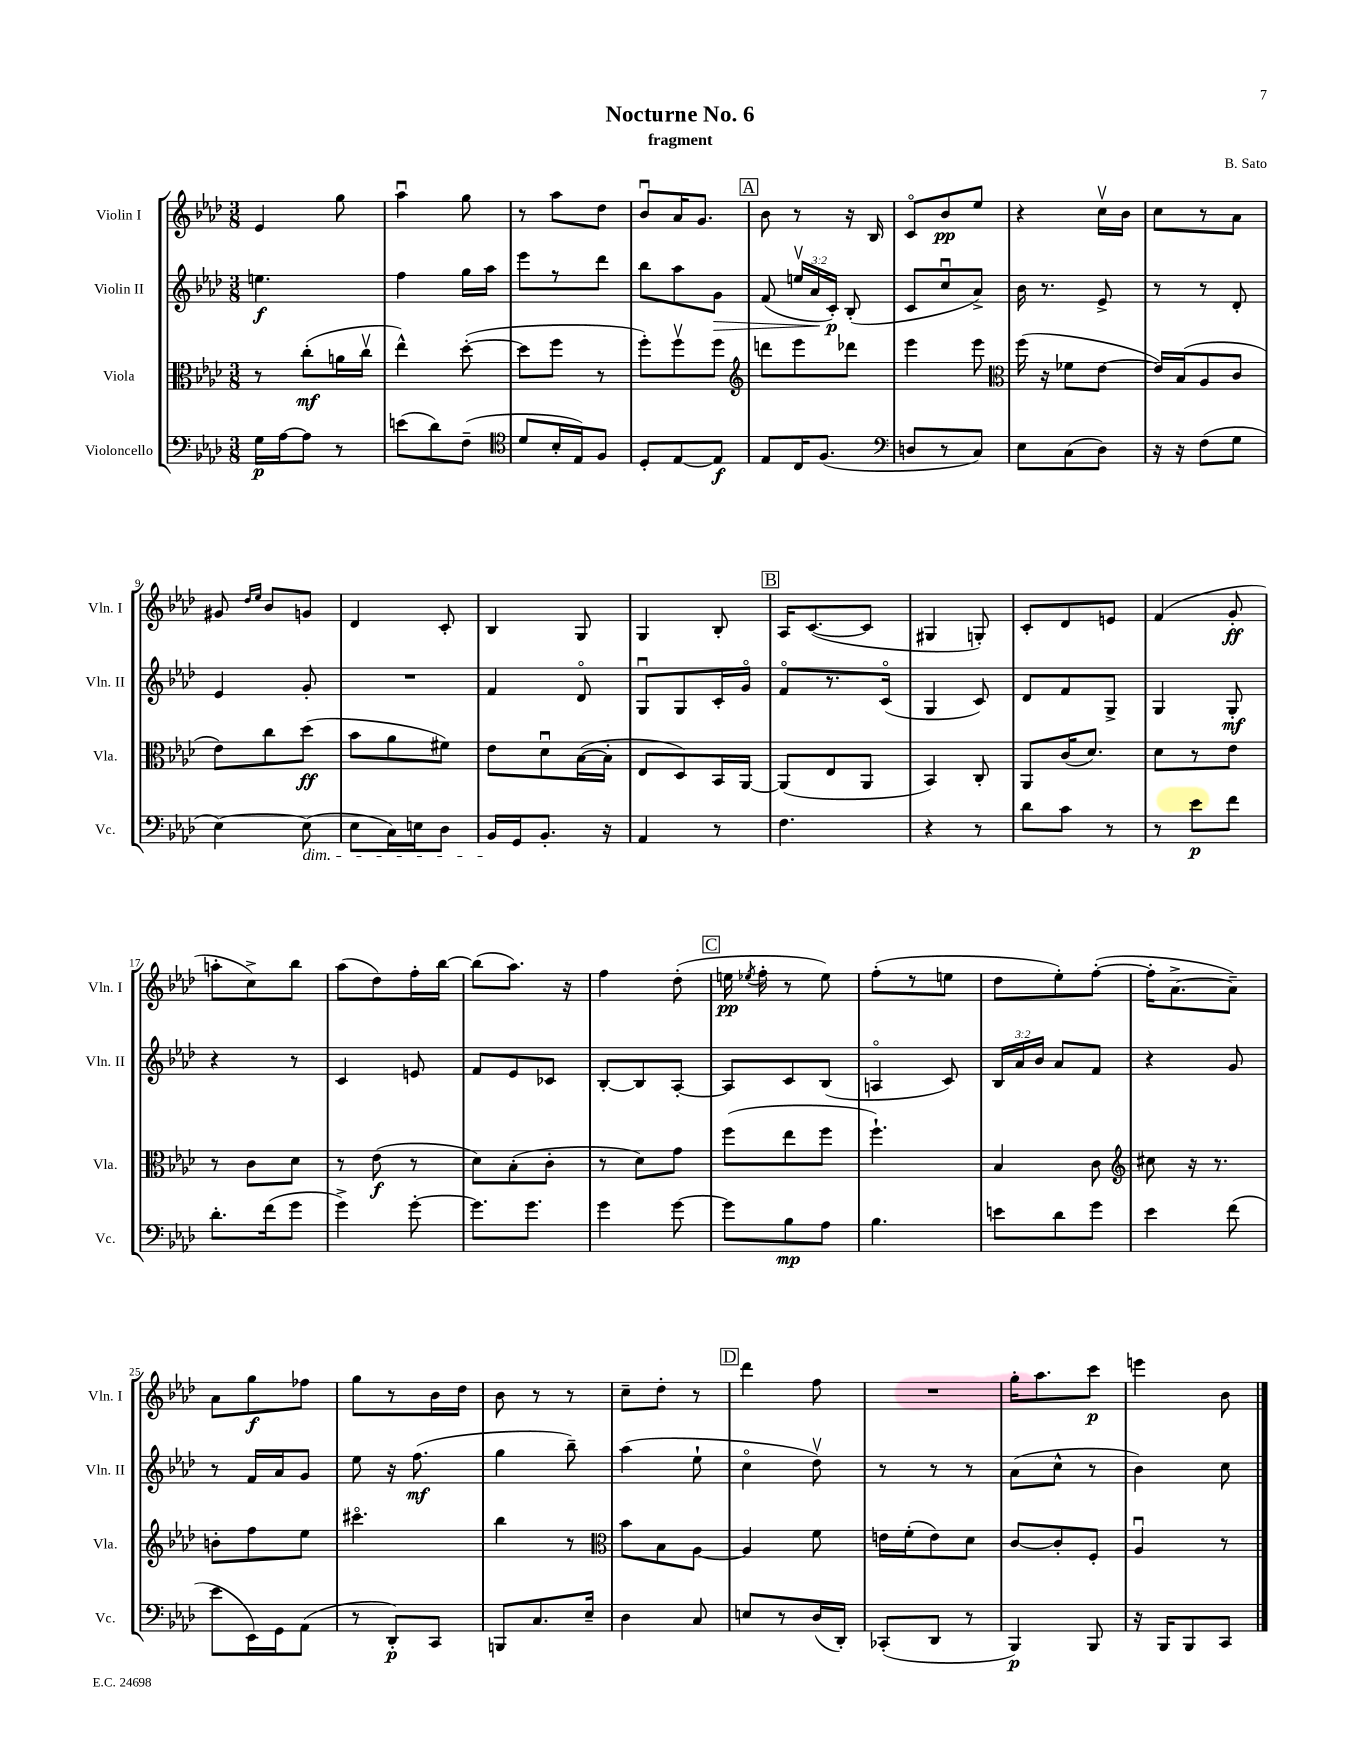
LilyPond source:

\header { title = "Nocturne No. 6" composer = "B. Sato" subtitle = "fragment" }
<<
\new StaffGroup <<
\new Staff = "s0" \with { instrumentName = "Violin I" shortInstrumentName = "Vln. I" } {
    \clef treble \key aes \major \numericTimeSignature \time 3/8
    \autoBeamOff ees'4 g''8 |
    aes''4\downbow g''8 |
    r8 aes''8[ des''8] |
    bes'8[\downbow aes'16 g'8.] |
    \mark \markup { \box "A" } bes'8 r8 r16 bes16 |
    c'8[\flageolet bes'8\pp ees''8] |
    r4 c''16[\upbow bes'16] |
    c''8[ r8 aes'8] |
    gis'8 \grace { des''16[ ees''16] } bes'8[ g'8] |
    des'4 c'8-. |
    bes4 g8 |
    g4 bes8-. |
    \mark \markup { \box "B" } aes16[ c'8.~( c'8] |
    gis4 g8-.) |
    c'8[-. des'8 e'8] |
    f'4( g'8-.\ff |
    a''8[-. c''8->) bes''8] |
    aes''8[( des''8) f''16-. bes''16]~ |
    bes''8[( aes''8.]) r16 |
    f''4 des''8-.( |
    \mark \markup { \box "C" } e''16\pp \acciaccatura { ees''8 } f''16-. r8 ees''8) |
    f''8[-.( r8 e''8] |
    des''8[ ees''8-.) f''8]~-.( |
    f''16[-. aes'8.~-> aes'8]--) |
    aes'8[ g''8\f fes''8] |
    g''8[ r8 bes'16 des''16] |
    bes'8 r8 r8 |
    c''8[-- des''8]-. r8 |
    \mark \markup { \box "D" } des'''4 f''8 |
    R4. |
    g''16[-. aes''8. c'''8]\p |
    e'''4 bes'8 \bar "|." |
}
\new Staff = "s1" \with { instrumentName = "Violin II" shortInstrumentName = "Vln. II" } {
    \clef treble \key aes \major \numericTimeSignature \time 3/8 \override Staff.TupletNumber.text = #tuplet-number::calc-fraction-text
    \autoBeamOff e''4.\f |
    f''4 g''16[ aes''16] |
    ees'''8[ r8 des'''8] |
    bes''8[ aes''8 g'8]\> |
    \mark \markup { \box "A" } f'8( \tuplet 3/2 { e''16[\upbow aes'16\! c'16]-.\p) } bes8-.( |
    c'8[ c''8\downbow aes'8]->) |
    bes'16 r8. ees'8-> |
    r8 r8 des'8-. |
    ees'4 g'8-. |
    R4. |
    f'4 des'8\flageolet |
    g8[\downbow g8 c'16-. g'16]\flageolet |
    \mark \markup { \box "B" } f'8[\flageolet r8. c'16]\flageolet( |
    g4 c'8) |
    des'8[ f'8 g8]-> |
    g4 g8-.\mf |
    r4 r8 |
    c'4 e'8 |
    f'8[ ees'8 ces'8] |
    bes8[~-. bes8 aes8]~-. |
    \mark \markup { \box "C" } aes8[ c'8 bes8]( |
    a4\flageolet c'8) |
    \tuplet 3/2 { bes16[ aes'16 bes'16] } aes'8[ f'8] |
    r4 g'8 |
    r8 f'16[ aes'16 g'8] |
    ees''8 r16 f''8.\mf( |
    g''4 bes''8--) |
    aes''4( ees''8-! |
    \mark \markup { \box "D" } c''4\flageolet des''8\upbow) |
    r8 r8 r8 |
    aes'8[( c''8]-^ r8 |
    bes'4) c''8 \bar "|." |
}
\new Staff = "s2" \with { instrumentName = "Viola" shortInstrumentName = "Vla." } {
    \clef alto \key aes \major \numericTimeSignature \time 3/8
    \autoBeamOff r8 c''8[-.\mf( a'16 c''16]\upbow |
    ees''4-^) des''8~-.( |
    des''8[ f''8] r8 |
    f''8[-.) f''8\upbow f''8] |
    \mark \markup { \box "A" } \clef treble d'''8[ ees'''8 des'''8] |
    ees'''4 ees'''8 |
    \clef alto f''16( r16 fes'8[ ees'8]~ |
    ees'16[) bes16( aes8 c'8] |
    ees'8[) c''8 des''8]\ff( |
    bes'8[ aes'8 fis'8]) |
    ees'8[ des'8\downbow bes16~( bes16]-. |
    ees8[ des8) bes,16 aes,16]~ |
    \mark \markup { \box "B" } aes,8[( ees8 aes,8] |
    bes,4) c8-. |
    aes,8[ c'16( des'8.]) |
    des'8[ r8 ees'8] |
    r8 c'8[ des'8] |
    r8 ees'8\f( r8 |
    des'8[) bes8-.( c'8]-. |
    r8 des'8[) g'8] |
    \mark \markup { \box "C" } f''8[( ees''8 f''8] |
    f''4.-!) |
    bes4 c'8 |
    \clef treble cis''8 r16 r8. |
    b'8[-. f''8 ees''8] |
    cis'''4.\flageolet |
    bes''4 r8 |
    \clef alto bes'8[ bes8 aes8]~ |
    \mark \markup { \box "D" } aes4 f'8 |
    e'16[ f'16-.( e'8) des'8] |
    c'8[~ c'8-. f8]-. |
    aes4\downbow r8 \bar "|." |
}
\new Staff = "s3" \with { instrumentName = "Violoncello" shortInstrumentName = "Vc." } {
    \clef bass \key aes \major \numericTimeSignature \time 3/8
    \autoBeamOff g16[\p aes16~ aes8] r8 |
    e'8[( des'8) f8]--( |
    \clef tenor des'8[ bes16-. ees16) f8] |
    des8[-. ees8~ ees8]\f |
    \mark \markup { \box "A" } ees8[ c16 f8.]( |
    \clef bass d8[ r8 c8]) |
    ees8[ c8( des8]) |
    r16 r16 f8[( g8] |
    ees4~) ees8\dim( |
    ees8[ c16) e16 des8] |
    bes,16[\! g,16 bes,8.]-. r16 |
    aes,4 r8 |
    \mark \markup { \box "B" } f4. |
    r4 r8 |
    des'8[ c'8] r8 |
    r8 ees'8[\p f'8] |
    des'8.[-. f'16( g'8] |
    g'4->) g'8~-. |
    g'8.[ g'8.] |
    g'4 g'8~ |
    \mark \markup { \box "C" } g'8[ bes8\mp aes8] |
    bes4. |
    e'8[ des'8 g'8] |
    ees'4 f'8( |
    ees'8[ ees,16) g,16 aes,8]( |
    r8 des,8[-.\p) c,8] |
    b,,8[ c8. ees16]-- |
    des4 c8 |
    \mark \markup { \box "D" } e8[ r8 des16( des,16]-.) |
    ces,8[-.( des,8] r8 |
    bes,,4\p) bes,,8 |
    r16 bes,,16[ bes,,8 c,8] \bar "|." |
}
>>
>>
